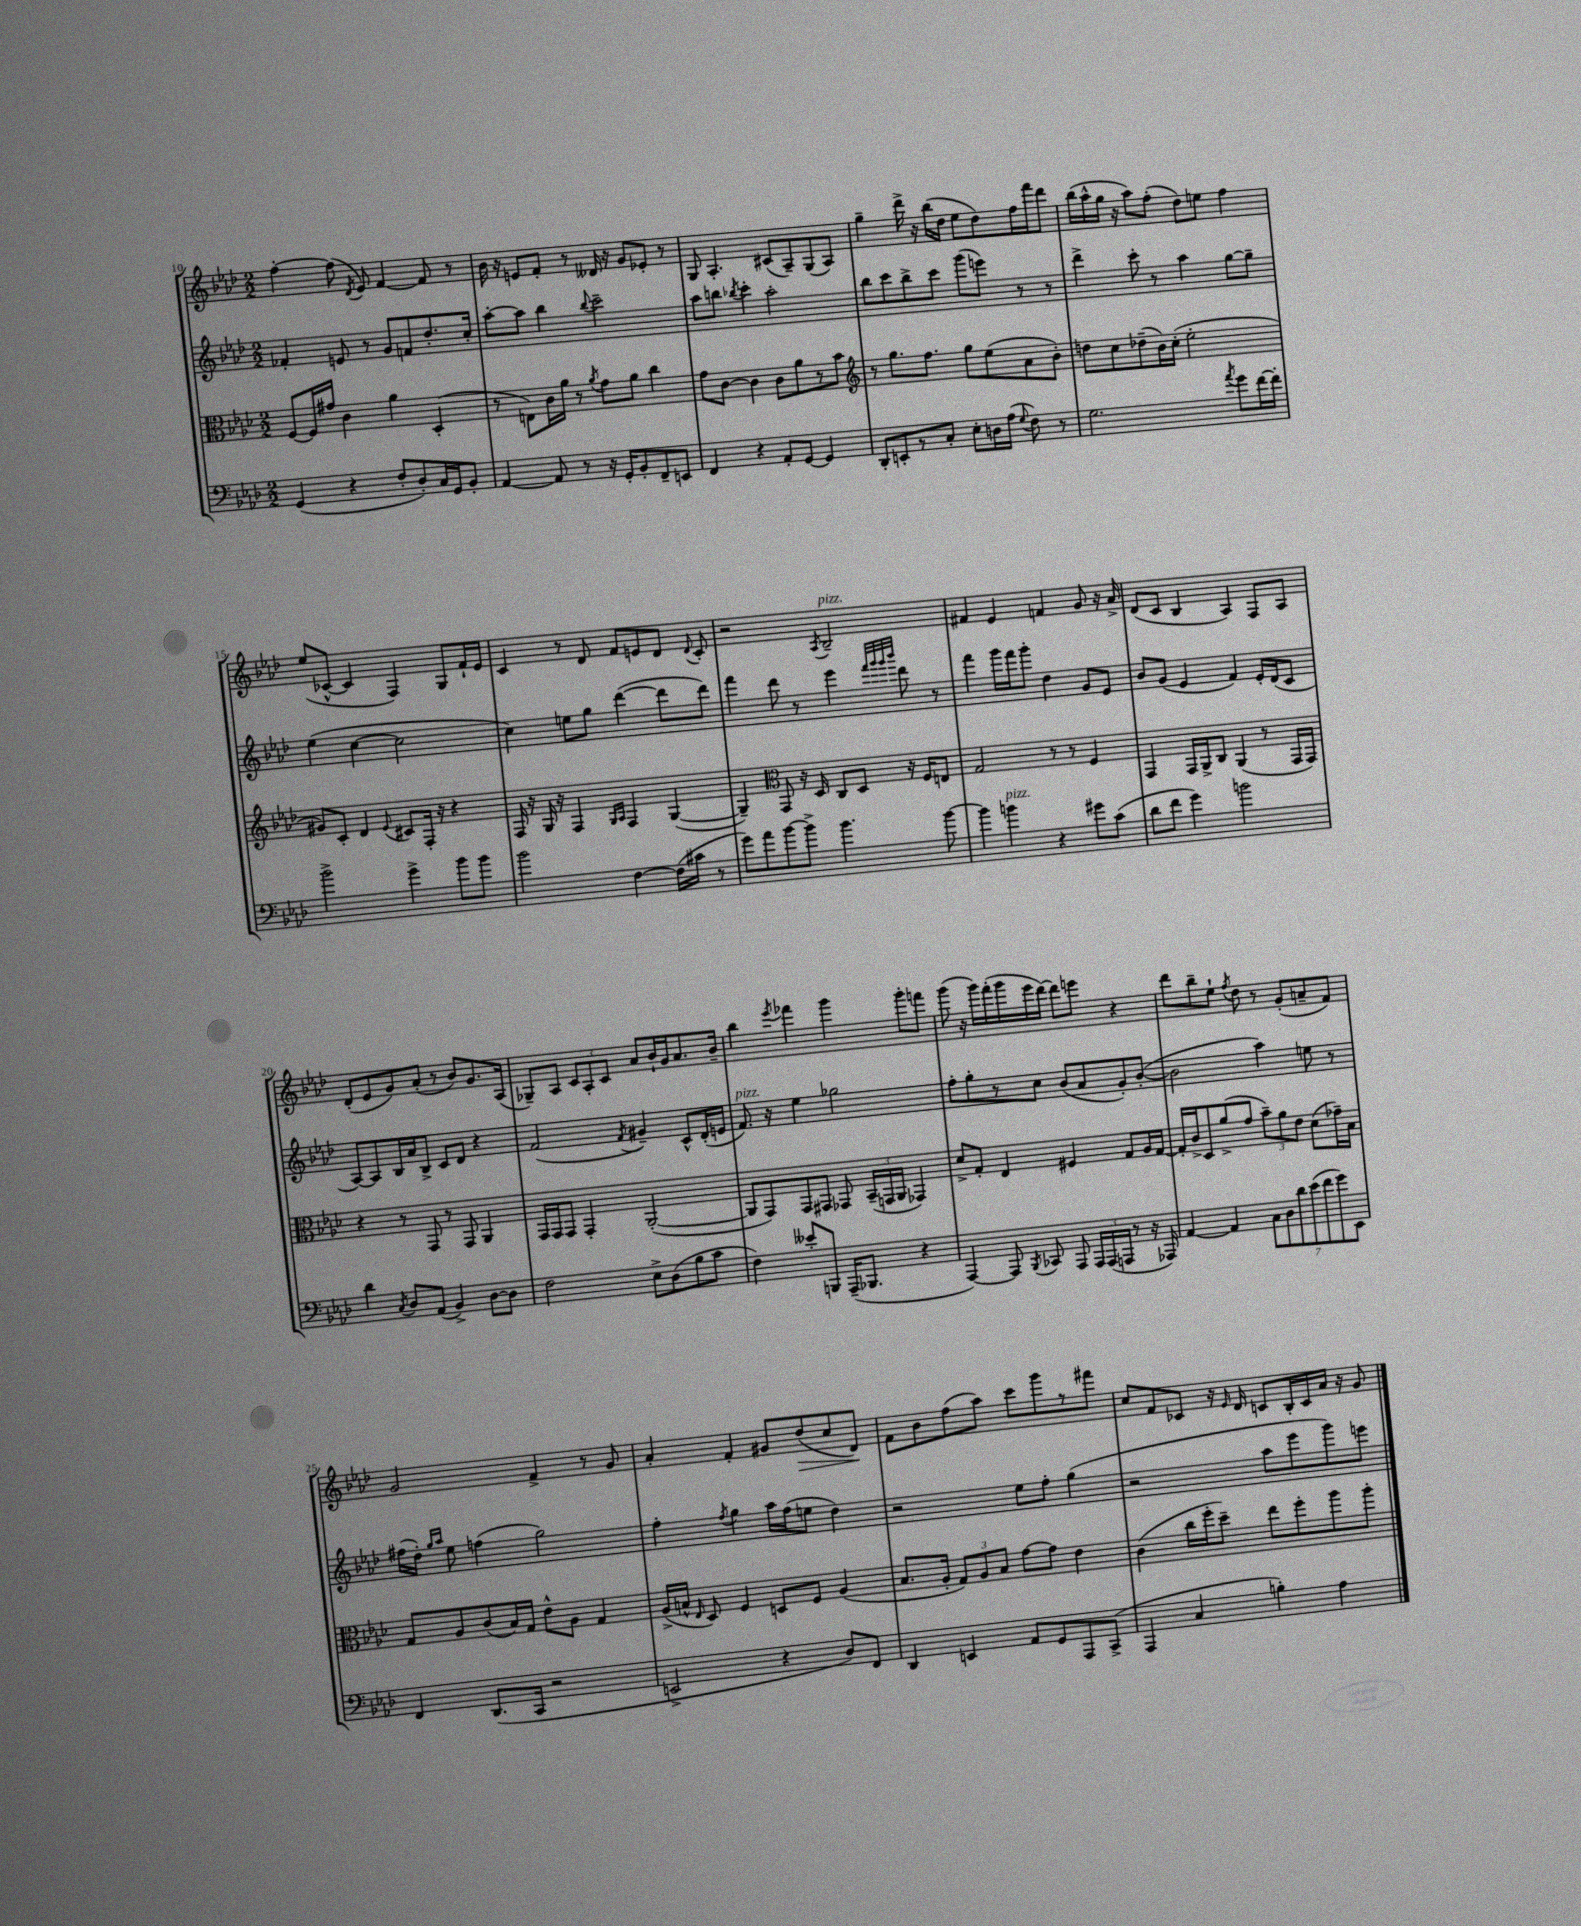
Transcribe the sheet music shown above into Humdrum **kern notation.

**kern	**kern	**kern	**kern
*staff4	*staff3	*staff2	*staff1
*clefF4	*clefC3	*clefG2	*clefG2
*k[b-e-a-d-]	*k[b-e-a-d-]	*k[b-e-a-d-]	*k[b-e-a-d-]
*M2/2	*M2/2	*M2/2	*M2/2
(4GG	[8F	4f-'	[4ff'
.	16F]	.	.
.	16g#	.	.
4r	4c	8e	(8ff]
.	.	.	8qd-
.	.	8r	8e-)
8F'	4a-	8g	[4f
8D-')	.	8f	.
16C	(4D-'	8.dd-'	8f]
16GG	.	.	.
8BB-'	.	.	8r
.	.	16cc'	.
=	=	=	=
[4AA-	8r	[8aa-'	16b-
.	.	.	16r
.	8E)	8aa-]	8e
8AA-]	16c	4bb-	8f'
.	16a-	.	.
8r	8r	.	8r
.	8qa-	8qqbb-	.
16r	8g	2ccc~	16d--
16GG'	.	.	16r
8BB-'	8a-	.	8g
8FF~	4cc	.	8e-'
8EE	.	.	8r
=	=	=	=
4FF	8g	8aa-	8G
.	[8c	8bb	4.A-'
.	.	8qbb-	.
4r	4c]	4ccc'	.
8AA-'	8c	2aa-'	(8c#
[8GG	8a-	.	8A-~)
4GG]	8r	.	(8G
.	8b-	.	8A-)
=	=	=	=
*	*clefG2	*	*
8DD-'	8r	8bb-	4gg~
8EE'	8.gg	8ccc	.
8r	.	8bb-^	16ddd-^
.	8.ff	.	16r
8C'	.	8ccc	(16bb-
.	.	.	16dd-
8E-'	8gg	(8ggg	8ee-
16D	(8ee-	8eee)	8dd-)
(16A-	.	.	.
8qqG	.	.	.
8F)	8a-	8r	16ff
.	.	.	16fff
8r	8b-')	8r	8ddd-
=	=	=	=
2.G	8dd	4ddd-^	(16bb-
.	.	.	16aa-^^
.	8cc	.	16gg
.	.	.	16r
.	(8dd-~	8ccc'	8aa-)
.	16b-)	8r	(8ff'
.	(16cc'	.	.
.	2ee-'	4aa-	8dd-)
.	.	.	8ee
8qa-	.	.	.
8g	.	[8gg	4ff
[16f	.	8gg~]	.
16f']	.	.	.
=	=	=	=
2b-^	8g#)	(4ee-	(8ee-
.	8c'	.	[8c-^^
.	4d-	[4cc	4c-]
.	8qqe-	.	.
4g^	8c#	2cc]	4F)
.	16F'	.	.
.	16r	.	.
8b-	4r	.	8G
8b-	.	.	16f`
.	.	.	16e-
=	=	=	=
2b-	16F	4cc)	4c
.	16r	.	.
.	16G	.	.
.	16r	.	.
.	4F	8ee	8r
.	.	8gg	8d-
.	16qqG	.	.
.	16qqA-	.	.
[4F	4F	([4ddd-	8f
.	.	.	8e
(16F]	([4G	8ddd-]	8d-
16c#	.	.	.
.	.	.	8qqd-
8r	.	8ddd-)	8c'
=	=	=	=
8g)	4G~])	4fff	2r
8a-	.	.	.
*	*clefC3	*	*
[8b-	8GG	8ddd-	.
8b-^]	16r	8r	.
.	16D-	.	.
.	.	.	8qA-
4.b-	8C	4eee-	2B-~
.	8D-	.	.
.	.	32qqfff	.
.	.	32qqggg	.
.	.	32qqggg	.
.	.	32qqbbb-	.
.	16r	8ddd-	.
.	16F	.	.
[8b-	8E	8r	.
=	=	=	=
4b-]	2G	4fff	4f#
4b	.	16ggg	4e-
.	.	16fff	.
.	.	8ggg'	.
4r	8r	4dd-	4f
.	8r	.	.
8g#	4F	8g	8g
(8c	.	8e-	16r
.	.	.	16a-^
=	=	=	=
8d-	4GG	8b-	(8d-
8f	.	(8g	8c
4g)	16GG	4e-	4B-
.	16AA-^	.	.
.	8C	.	.
2b	(4AA-	4f)	4A-)
.	8r	16e-'	8F
.	.	(16d-	.
.	16GG	8c	8A-
.	16GG)	.	.
=	=	=	=
4d-	4r	[8A-)	(8d-'
.	.	8A-]	8e-
8qC	.	.	.
8D-	8r	16B-	8g)
.	.	16a-	.
(8AA-	8GG	8B-^	(8a-'
4BB-^)	8r	8c	8r
.	8GG	8d-	8b-)
[8D-	4AA-	4r	8.g
8D-]	.	.	.
.	.	.	(16A-
=	=	=	=
2F	16GG	(2f	8G-~)
.	16GG	.	.
.	8GG	.	8A-
.	4GG'	.	12c
.	.	.	12A-'
.	.	.	12c
.	.	8qf	.
8E-^	([2AA-'	4g#~)	8a-
(8D-	.	.	16b-`
.	.	.	16g
8B-	.	8c^^	8.a-
8c	.	(16d-'	.
.	.	16e	16b-~
=	=	=	=
4F)	8AA-]	8.f)	4bb-
.	8GG)	.	.
.	.	16r	.
.	.	.	8qeee-
8e--'	8GG	4ee-	4fff-
8BBB	8GG#	.	.
(16AAA-~	8GG-	2gg-	4ggg
8.BBB-	.	.	.
.	(24BB-~	.	.
.	24GG	.	.
.	24AA-	.	.
4r	4GG-)	.	8ggg'
.	.	.	8fff
=	=	=	=
[4AAA-)	8d-^	8ff'	(8ggg
.	8G'	8gg'	16r
.	.	.	16ggg)
8AAA-]	4E-	8r	(16fff'
.	.	.	16ggg
8qBBB-	.	.	.
8CC-	.	8cc	16eee-
.	.	.	[16ddd-)
8AAA-	4F#	(8b-	8ddd-]
24AAA-	.	8a-	8eee
(24AAA-	.	.	.
24AAA	.	.	.
8r	8G	8g')	4r
16r	16A-	([8b-'	.
16AAA-)	[16G	.	.
=	=	=	=
[4AA-	16G']	2b-]	8ddd-
.	16c^	.	.
.	8D-	.	8bb-~
4AA-]	(8a-^	.	8ee-`
.	.	.	8qff
.	8g	.	8dd-
14C	12b-~)	4aa-)	8r
14D-	.	.	.
.	12a-	.	.
.	.	.	(8g'
14d-	.	.	.
.	12e-	.	.
(14e-	.	.	.
.	(8d-	8ee	8a~
14f	.	.	.
14g)	.	.	.
.	16g-~)	8r	8f)
14EE-	.	.	.
.	16B-	.	.
=	=	=	=
4FF	8G	(16ff#	2g
.	.	16dd-')	.
.	.	16qqgg	.
.	.	16qqaa-	.
.	8A-	8ee-	.
(8.DD-	(8c	(4ff	.
.	16B-)	.	.
16CC	16G	.	.
2r	8e-^^	2gg)	4f^
.	8A-	.	.
.	4G	.	8r
.	.	.	8g
=	=	=	=
2EE^	(16A-^	4ff'	4a-'
.	16B^^	.	.
.	16qqE-	.	.
.	8D-)	.	.
.	.	8qff	.
.	4F	4gg	4f'
4r	8D	16aa-	8g#
.	.	(16ff	.
.	8F	8ee	(8dd-
8D-)	(4A-	4dd-)	8cc
8FF	.	.	8d-)
=	=	=	=
4DD-	8.B-	2r	8f
.	.	.	8b-
.	16A-'	.	.
4EE	12G)	.	(8ff
.	12A-	.	.
.	.	.	8aa-)
.	12B-	.	.
8AA-	[8g	8ee-	8ccc
8GG	8g]	8ff'	8ggg
8AAA-	4e-	(4gg	8r
(8CC^	.	.	8fff#
=	=	=	=
4AAA-	(4c	2r	8cc
.	.	.	8f
4C	16cc	.	8c-
.	16ff'	.	.
.	8dd-~)	.	16r
.	.	.	16qqe-
.	.	.	16d-
4B')	8ee-	8aa-	8c
.	8ff'	8eee-	16B-'
.	.	.	16c
4A-	8aa-	8ggg)	16a-
.	.	.	16r
.	8aa-'	8eee	8g
==	==	==	==
*-	*-	*-	*-
